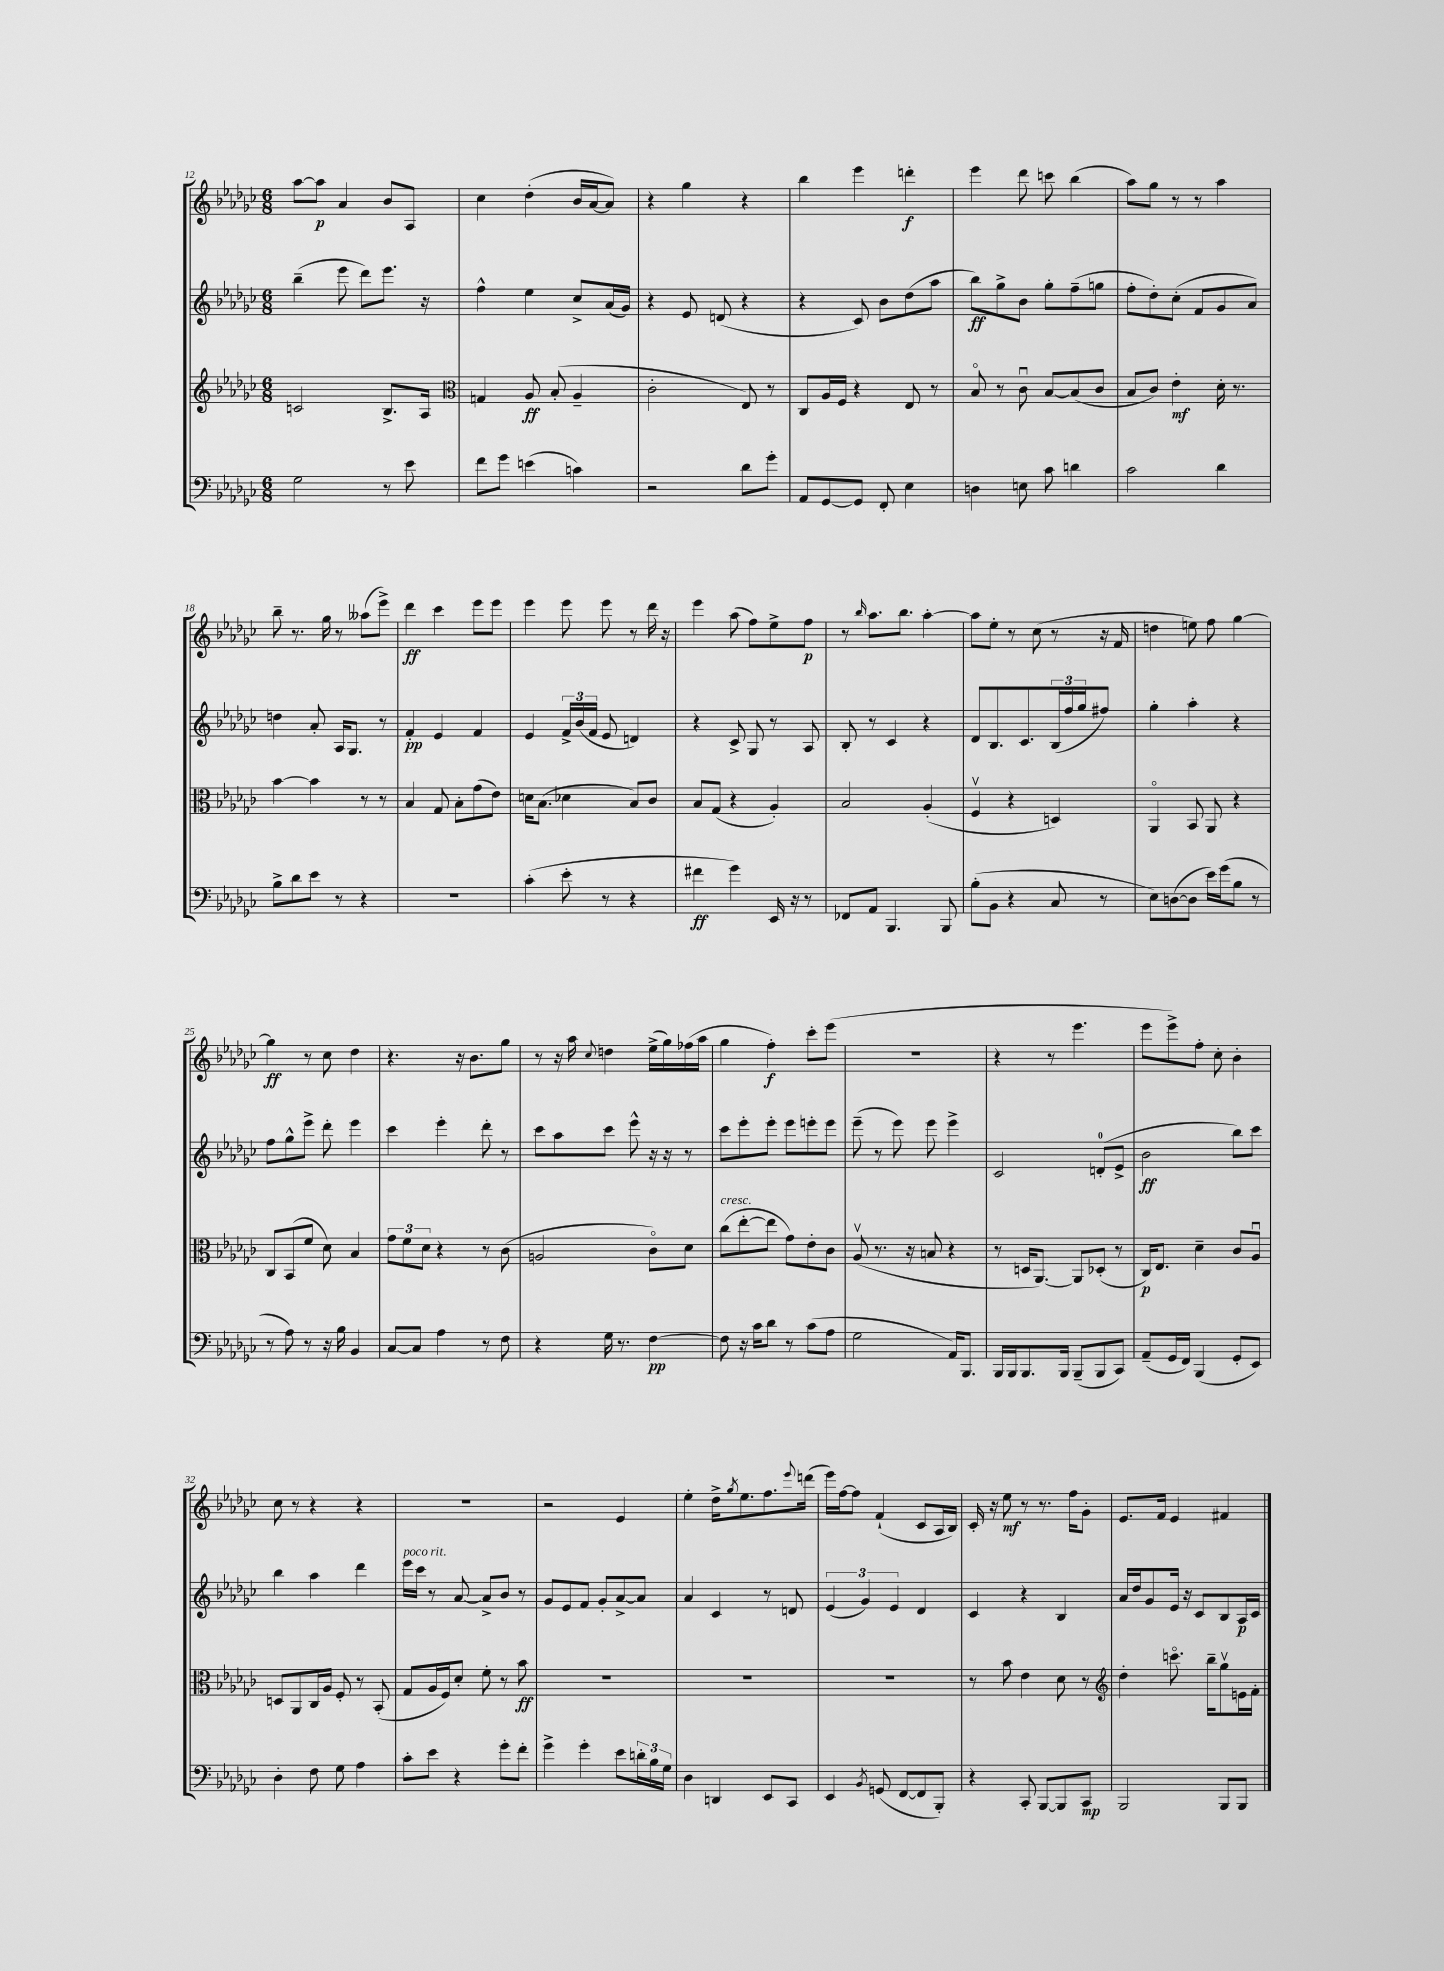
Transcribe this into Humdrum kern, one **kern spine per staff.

**kern	**dynam	**kern	**dynam	**kern	**dynam	**kern	**dynam
*part4	*part4	*part3	*part3	*part2	*part2	*part1	*part1
*staff4	*staff4	*staff3	*staff3	*staff2	*staff2	*staff1	*staff1
*clefF4	*	*clefG2	*	*clefG2	*	*clefG2	*
*k[b-e-a-d-g-c-]	*	*k[b-e-a-d-g-c-]	*	*k[b-e-a-d-g-c-]	*	*k[b-e-a-d-g-c-]	*
*M6/8	*	*M6/8	*	*M6/8	*	*M6/8	*
=12	=12	=12	=12	=12	=12	=12	=12
2G-\	.	2cn/	.	(4bb-~\	.	[8aa-\L	.
.	.	.	.	.	.	8aa-\J]	p
.	.	.	.	8eee-\	.	4a-/	.
.	.	.	.	8ddd-\L)	.	.	.
8r	.	8.B-^/L	.	8.eee-\J	.	8b-/L	.
8e-\	.	.	.	.	.	8A-/J	.
.	.	16A-/Jk	.	16r	.	.	.
=13	=13	=13	=13	=13	=13	=13	=13
*	*	*clefC3	*	*	*	*	*
8f\L	.	4Gn/	.	4ff^^\	.	4cc-\	.
8g-\J	.	.	.	.	.	.	.
(4en\	.	8A-/	ff	4ee-\	.	(4dd-'\	.
.	.	(8B-'/	.	.	.	.	.
4cn\)	.	4A-~/	.	8cc-^/L	.	16b-/LL	.
.	.	.	.	.	.	[16a-/J	.
.	.	.	.	(16a-/L	.	8a-/J])	.
.	.	.	.	16g-/JJ)	.	.	.
=14	=14	=14	=14	=14	=14	=14	=14
2r	.	2c-'\	.	4r	.	4r	.
.	.	.	.	8e-/	.	4gg-\	.
.	.	.	.	(8dn/	.	.	.
8d-\L	.	8E-/)	.	4r	.	4r	.
8g-'\J	.	8r	.	.	.	.	.
=15	=15	=15	=15	=15	=15	=15	=15
8AA-/L	.	8C-/L	.	4r	.	4bb-\	.
[8GG-/	.	16A-/L	.	.	.	.	.
.	.	16F/JJ	.	.	.	.	.
8GG-/J]	.	4r	.	8c-/)	.	4eee-\	.
8FF'/	.	.	.	8b-\L	.	.	.
4E-\	.	8E-/	.	(8dd-\	.	4dddn'\	f
.	.	8r	.	8aa-\J	.	.	.
=16	=16	=16	=16	=16	=16	=16	=16
4Dn\	.	8B-/	.	8bb-\L)	ff	4eee-\	.
.	.	8r	.	8gg-^\	.	.	.
8En\	.	8c-u\	.	8b-\J	.	8ddd-\	.
8c-\	.	[8B-/L	.	8gg-'\L	.	8cccn\	.
4dn\	.	(8B-/]	.	(8ff~\	.	(4bb-\	.
.	.	8c-/J	.	8ggn\J	.	.	.
=17	=17	=17	=17	=17	=17	=17	=17
2c-\	.	8B-/L	.	8ff'\L	.	8aa-\L)	.
.	.	8c-/J)	.	8dd-'\)	.	8gg-\J	.
.	.	4e-'\	mf	(8cc-'\J	.	8r	.
.	.	.	.	8f/L	.	8r	.
4d-\	.	16d-'\	.	8g-/	.	4aa-\	.
.	.	8.r	.	.	.	.	.
.	.	.	.	8a-/J)	.	.	.
!!LO:LB:g=z
=18	=18	=18	=18	=18	=18	=18	=18
8B-^\L	.	[4b-\	.	4ddn\	.	8bb-~\	.
8d-\	.	.	.	.	.	8.r	.
8e-\J	.	4b-\]	.	8a-'/	.	.	.
.	.	.	.	.	.	16gg-\	.
8r	.	.	.	16A-/KL	.	8r	.
.	.	.	.	8.G-/J	.	.	.
4r	.	8r	.	.	.	(8aa--X\L	.
.	.	8r	.	8r	.	8eee-^\J)	.
=19	=19	=19	=19	=19	=19	=19	=19
2.r	.	4B-/	.	4f'/	pp	4ddd-\	ff
.	.	8G-/	.	4e-/	.	4ccc-\	.
.	.	8B-'\L	.	.	.	.	.
.	.	(8g-\	.	4f/	.	8eee-\L	.
.	.	8e-\J)	.	.	.	8eee-\J	.
=20	=20	=20	=20	=20	=20	=20	=20
(4c-'\	.	16dn\KL	.	4e-/	.	4eee-\	.
.	.	(8.B-\J	.	.	.	.	.
8e-'\	.	4d-X\	.	24f^/LL	.	8eee-\	.
.	.	.	.	(24b-/	.	.	.
.	.	.	.	24f/JJ	.	.	.
8r	.	.	.	8e-/	.	8eee-\	.
4r	.	8B-/L)	.	4dn/)	.	8r	.
.	.	8c-/J	.	.	.	16ddd-\	.
.	.	.	.	.	.	16r	.
=21	=21	=21	=21	=21	=21	=21	=21
4f#X\	ff	8B-/L	.	4r	.	4eee-\	.
.	.	(8G-/J	.	.	.	.	.
4g-\)	.	4r	.	8c-^/	.	(8aa-\	.
.	.	.	.	8G-/	.	8ff\L)	.
16EE-/	.	4A-'/)	.	8r	.	8ee-^\	.
16r	.	.	.	.	.	.	.
8r	.	.	.	8A-/	.	8ff\J	p
=22	=22	=22	=22	=22	=22	=22	=22
8FF-X/L	.	2B-/	.	8B-'/	.	8r	.
.	.	.	.	.	.	16qqbb-/	.
8AA-/J	.	.	.	8r	.	8.aa-\L	.
4.BBB-/	.	.	.	4c-/	.	.	.
.	.	.	.	.	.	8.bb-\J	.
.	.	(4A-'/	.	4r	.	[4aa-'\	.
8BBB-/	.	.	.	.	.	.	.
=23	=23	=23	=23	=23	=23	=23	=23
(8B-'\L	.	4Fv/	.	8d-/L	.	8aa-\L]	.
8BB-\J	.	.	.	8.B-/	.	8ee-'\J	.
4r	.	4r	.	.	.	8r	.
.	.	.	.	8.c-/	.	.	.
.	.	.	.	.	.	(8cc-\	.
8C-/	.	4Dn/)	.	(24B-/L	.	8r	.
.	.	.	.	24ff/	.	.	.
.	.	.	.	24gg-/J	.	.	.
8r	.	.	.	8ff#X/J)	.	16r	.
.	.	.	.	.	.	16f/	.
=24	=24	=24	=24	=24	=24	=24	=24
8E-\L)	.	4AA-/	.	4gg-'\	.	4ddn\	.
([8Dn\	.	.	.	.	.	.	.
8D\J]	.	8BB-/	.	4aa-'\	.	8een\)	.
16e-\LL)	.	8AA-/	.	.	.	8ff\	.
(16g-\J	.	.	.	.	.	.	.
8B-\J	.	4r	.	4r	.	[4gg-\	.
8r	.	.	.	.	.	.	.
!!LO:LB:g=z
=25	=25	=25	=25	=25	=25	=25	=25
8r	.	8C-/L	.	8ff\L	.	4gg-\]	ff
8A-\)	.	(8BB-/	.	8gg-^^\	.	.	.
8r	.	8f/J	.	8eee-^\J	.	8r	.
16r	.	8d-\)	.	8ddd-'\	.	8cc-\	.
16B-\	.	.	.	.	.	.	.
4BB-/	.	4B-/	.	4eee-\	.	4dd-\	.
=26	=26	=26	=26	=26	=26	=26	=26
[8C-/L	.	12g-\L	.	4ccc-\	.	4.r	.
.	.	12f\	.	.	.	.	.
8C-/J]	.	.	.	.	.	.	.
.	.	12d-\J	.	.	.	.	.
4A-\	.	4r	.	4eee-'\	.	.	.
.	.	.	.	.	.	16r	.
.	.	.	.	.	.	8.b-\L	.
8r	.	8r	.	8ddd-'\	.	.	.
8F\	.	(8c-\	.	8r	.	8gg-\J	.
=27	=27	=27	=27	=27	=27	=27	=27
4r	.	2An/	.	8ccc-\L	.	8r	.
.	.	.	.	8aa-\	.	16r	.
.	.	.	.	.	.	16aa-\	.
.	.	.	.	.	.	8qqcc-/	.
16G-\	.	.	.	8ccc-\J	.	4ddn\	.
8.r	.	.	.	.	.	.	.
.	.	.	.	8eee-^^\	.	.	.
[4F\	pp	8c-\L)	.	16r	.	(16ee-^\LL	.
.	.	.	.	16r	.	16gg-\)	.
.	.	8d-\J	.	8r	.	(16ff-X\	.
.	.	.	.	.	.	16aa-\JJ	.
=28	=28	=28	=28	=28	=28	=28	=28
!	!	!LO:TX:a:i:t=cresc.	!	!	!	!	!
8F\]	.	(8cc-\L	.	8ccc-\L	.	4gg-\	.
16r	.	[8ee-'\	.	8eee-'\	.	.	.
16c-\KL	.	.	.	.	.	.	.
8d-\J	.	8ee-\J]	.	8eee-'\J	.	4ff'\)	f
8r	.	8g-\L)	.	8eee-\L	.	.	.
(8c-\L	.	8e-'\	.	8eeen'\	.	8ccc-'\L	.
8A-\J	.	8c-\J	.	8eee\J	.	(8eee-\J	.
=29	=29	=29	=29	=29	=29	=29	=29
2G-\	.	(8A-v/	.	(8eee-~\	.	2.r	.
.	.	8.r	.	8r	.	.	.
.	.	.	.	8eee-\)	.	.	.
.	.	16r	.	.	.	.	.
.	.	8Bn/	.	8eee-\	.	.	.
16AA-/KL)	.	4r	.	4eee-^\	.	.	.
8.BBB-/J	.	.	.	.	.	.	.
=30	=30	=30	=30	=30	=30	=30	=30
16BBB-/LL	.	8r	.	2c-/	.	4r	.
16BBB-/J	.	.	.	.	.	.	.
8.BBB-/	.	16Dn/KL	.	.	.	.	.
.	.	[8.AA-/J)	.	.	.	.	.
.	.	.	.	.	.	8r	.
16BBB-/Jk	.	.	.	.	.	.	.
(8BBB-~/L	.	8AA-/L]	.	.	.	4.eee-\	.
8BBB-/	.	(8D-X'/J	.	(8dn'/L	.	.	.
8CC-/J)	.	8r	.	8e-^/J	.	.	.
=31	=31	=31	=31	=31	=31	=31	=31
(8AA-~/L	.	16C-/KL)	p	2b-\	ff	8eee-\L	.
.	.	8.E-/J	.	.	.	.	.
16GG-/L	.	.	.	.	.	8eee-^\)	.
16FF/JJ)	.	.	.	.	.	.	.
(4BBB-/	.	4d-~\	.	.	.	8ff'\J	.
.	.	.	.	.	.	8cc-'\	.
8GG-'/L	.	8c-/L	.	8bb-\L)	.	4b-'\	.
8EE-/J)	.	8A-u/J	.	8ccc-\J	.	.	.
!!LO:LB:g=z
=32	=32	=32	=32	=32	=32	=32	=32
4D-'\	.	8Dn/L	.	4bb-\	.	8cc-\	.
.	.	8AA-/	.	.	.	8r	.
8F\	.	16C-/L	.	4aa-\	.	4r	.
.	.	16A-/JJ	.	.	.	.	.
8G-\	.	8F'/	.	.	.	.	.
4A-\	.	8r	.	4ddd-\	.	4r	.
.	.	(8BB-'/	.	.	.	.	.
=33	=33	=33	=33	=33	=33	=33	=33
!	!	!	!	!LO:TX:a:i:t=poco rit.	!	!	!
8c-'\L	.	8G-/L	.	16eee-\LL	.	2.r	.
.	.	.	.	16ccc-\JJ	.	.	.
8e-\J	.	16A-/L	.	8r	.	.	.
.	.	16F/J)	.	.	.	.	.
4r	.	8d-'/J	.	[8a-/	.	.	.
.	.	8f'\	.	8a-^/L]	.	.	.
8g-'\L	.	8r	.	8b-/J	.	.	.
8f'\J	.	8b-\	ff	8r	.	.	.
=34	=34	=34	=34	=34	=34	=34	=34
4g-^\	.	2.r	.	8g-/L	.	2r	.
.	.	.	.	8e-/	.	.	.
4g-'\	.	.	.	8f/J	.	.	.
.	.	.	.	8g-'/L	.	.	.
8e-\L	.	.	.	[8a-^/	.	4e-/	.
24dn'\L	.	.	.	8a-/J]	.	.	.
24B-\	.	.	.	.	.	.	.
24G-\JJ	.	.	.	.	.	.	.
=35	=35	=35	=35	=35	=35	=35	=35
4D-\	.	2.r	.	4a-/	.	4ee-'\	.
4DDn/	.	.	.	4c-/	.	16dd-^\KL	.
.	.	.	.	.	.	8qgg-/	.
.	.	.	.	.	.	8.ee-\	.
8EE-/L	.	.	.	8r	.	8.ff\	.
8CC-/J	.	.	.	8dn/	.	.	.
.	.	.	.	.	.	8qqeee-/	.
.	.	.	.	.	.	(16dddn\Jk	.
=36	=36	=36	=36	=36	=36	=36	=36
4EE-/	.	2.r	.	(6e-/	.	16eee-\LL)	.
.	.	.	.	.	.	[16ff\J	.
.	.	.	.	.	.	8ff\J]	.
.	.	.	.	6g-/)	.	.	.
8qBB-/	.	.	.	.	.	.	.
(8GGn/	.	.	.	.	.	(4f`/	.
.	.	.	.	6e-/	.	.	.
[8FF/L	.	.	.	.	.	.	.
8FF/]	.	.	.	4d-/	.	8c-/L	.
8BBB-'/J)	.	.	.	.	.	16A-/L	.
.	.	.	.	.	.	16B-/JJ)	.
=37	=37	=37	=37	=37	=37	=37	=37
4r	.	8r	.	4c-/	.	16c-'/	.
.	.	.	.	.	.	16r	.
.	.	8b-\	.	.	.	8ee-\	mf
8CC-'/	.	4e-\	.	4r	.	8r	.
[8BBB-/L	.	.	.	.	.	8.r	.
8BBB-/]	.	8d-\	.	4B-/	.	.	.
.	.	.	.	.	.	16ff\KL	.
8CC-/J	mp	8r	.	.	.	8g-'\J	.
=38	=38	=38	=38	=38	=38	=38	=38
*	*	*clefG2	*	*	*	*	*
2BBB-/	.	4dd-'\	.	16a-/LL	.	8.e-/L	.
.	.	.	.	16dd-/J	.	.	.
.	.	.	.	8g-/	.	.	.
.	.	.	.	.	.	16f/Jk	.
.	.	8.cccn\	.	16e-/Jk	.	4e-/	.
.	.	.	.	16r	.	.	.
.	.	.	.	8c-/L	.	.	.
.	.	16bb-~\KL	.	.	.	.	.
8BBB-/L	.	8gg-v\	.	8B-/	.	4f#X/	.
8BBB-/J	.	16en\L	.	16A-/L	p	.	.
.	.	16f'\JJ	.	16c-/JJ	.	.	.
==	==	==	==	==	==	==	==
*-	*-	*-	*-	*-	*-	*-	*-
